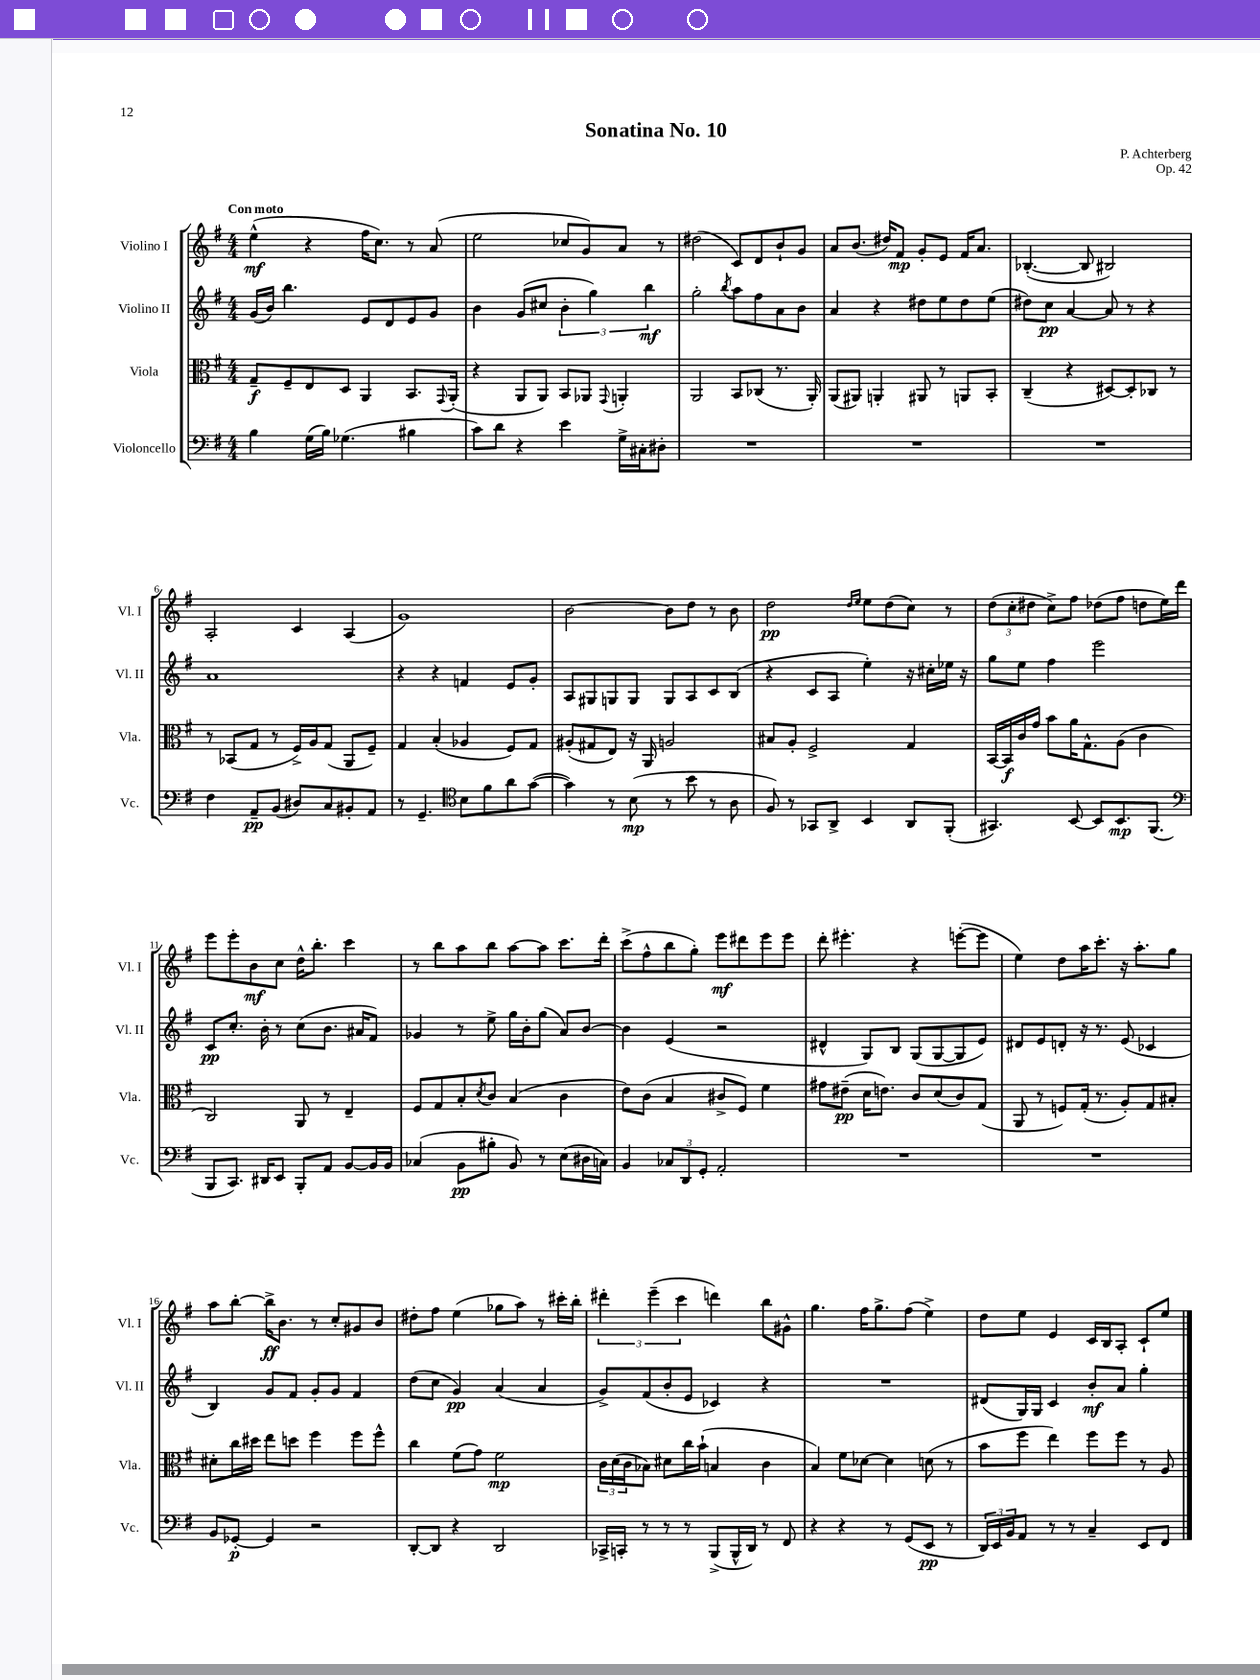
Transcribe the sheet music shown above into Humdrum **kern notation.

**kern	**kern	**kern	**kern
*staff4	*staff3	*staff2	*staff1
*clefF4	*clefC3	*clefG2	*clefG2
*k[f#]	*k[f#]	*k[f#]	*k[f#]
*M4/4	*M4/4	*M4/4	*M4/4
4B	8G~	(16g	(4ee^^
.	.	16b)	.
.	8F#~	4.bb	.
(16G	8E	.	4r
16B)	.	.	.
(4.G-	8D	.	.
.	4AA	8e	16ff#
.	.	.	8.cc)
.	.	8d	.
4B#	8.BB	8e	8r
.	.	8g	(8a
.	8qqGG	.	.
.	(16AA'	.	.
=	=	=	=
8c)	4r	4b	2ee
8d	.	.	.
4r	8AA	(8g	.
.	8AA)	8cc#	.
4e	8BB	6b'	8cc-
.	8AA-	.	8g)
.	.	6gg)	.
.	8qqGG	.	.
16G^	4AA'	.	8a
16C#'	.	.	.
.	.	6bb	.
8D#'	.	.	8r
=	=	=	=
1r	2AA	2gg'	(2dd#
.	.	8qbb	.
.	8BB	8aa	8c)
.	(8C-	8ff#	8d
.	8.r	8a	8b`
.	.	8b	8g
.	16AA')	.	.
=	=	=	=
1r	(8AA	4a	8a
.	8AA#)	.	(8.b
.	4AA'	4r	.
.	.	.	16dd#)
.	.	.	8f#
.	8AA#	8dd#	8g'
.	8r	8ee	8e
.	8AA	8dd#	16f#
.	.	.	8.a
.	8BB'	(8ee	.
=	=	=	=
1r	(4C~	8dd#)	([4.B-'
.	.	8cc	.
.	4r	[4a	.
.	.	.	8B-]
.	[8D#)	8a]	2B#)
.	8D#']	8r	.
.	8C-	4r	.
.	8r	.	.
=	=	=	=
4F#	8r	1a	2A'
.	(8BB-	.	.
8AA~	8G	.	.
(8BB	8r	.	.
8D#)	16F#^)	.	4c
.	16A	.	.
8C	(8G	.	.
8BB#'	8AA	.	(4A
8AA	8F#~)	.	.
=	=	=	=
8r	4G	4r	1g)
4.GG~	.	.	.
.	(4B'	4r	.
*clefC4	*	*	*
8B	4A-	4f	.
8f#	.	.	.
8a	8F#)	8e	.
([8g	8G	8g'	.
=	=	=	=
4g])	(8A#'	8A	[2b
.	8G#	8G#	.
8r	8E)	8G	.
(8B	16r	8G	.
.	16AA	.	.
8r	2A	8G	8b]
8b	.	8A	8dd
8r	.	8c	8r
8A	.	(8B	8b
=	=	=	=
8F#)	8B#	4r	2dd
8r	8A'	.	.
8GG-	2F#^	8c	.
8AA^	.	8A	.
.	.	.	16qqdd
.	.	.	16qqee
4BB	.	4ee')	8ee
.	.	.	(8dd
8AA	4G	16r	8cc)
.	.	16cc#'	.
(8FF#'	.	16ee-	8r
.	.	16r	.
=	=	=	=
4.GG#)	[16BB	8gg	(12dd
.	16BB]	.	.
.	.	.	12cc'
.	16c	8ee	.
.	.	.	12dd#
.	16g	.	.
.	8b	4ff#	8cc^)
[8BB	16a	.	8ff#
.	8.G^^	.	.
8BB]	.	2eee	(8dd-
8.BB	(8A	.	8ff#
.	4c	.	8dd
(8.FF#	.	.	.
.	.	.	16ee)
.	.	.	16ddd
=	=	=	=
*clefF4	*	*	*
8BBB	2C)	8c	8eee
8.CC)	.	8.cc'	8eee'
.	.	.	8b
16DD#	.	16b'	.
8EE	.	8r	8cc
8BBB'	8AA	(8cc	16dd^^
.	.	.	8.bb'
8AA	8r	8.b	.
[8BB	4E~	.	4ccc
.	.	16a#	.
16BB]	.	8f#)	.
16BB	.	.	.
=	=	=	=
(4C-	8F#	4g-	8r
.	8G	.	8bb
8BB	8B'	8r	8aa
.	8qd	.	.
8B#'	8c	8ee^	8bb
8BB)	(4B	16gg	[8aa
.	.	16b'	.
8r	.	(8gg	8aa]
(8E	4c	8a)	8.ccc
16D#	.	[8b	.
16C)	.	.	16ddd'
=	=	=	=
4BB	8e)	4b]	(8ccc^
.	(8c	.	8ff#^^
12C-	4B	(4e	8bb
12DD	.	.	.
.	.	.	8gg')
12GG'	.	.	.
2AA'	8c#^	2r	8eee
.	8F#)	.	8ddd#
.	4f#	.	8eee
.	.	.	8eee
=	=	=	=
1r	8g#	4d#^^	8ddd'
.	(8e#~	.	4.eee#'
.	16d	8G)	.
.	8.e)	.	.
.	.	8B	.
.	8c	(8G	4r
.	(8d	[8G	.
.	8c)	8G]	([8eee'
.	(8G	8e)	8eee]
=	=	=	=
1r	8AA	8d#	4ee)
.	8r	8e	.
.	8F)	8d'	8dd
.	(16G'	16r	16aa
.	8.r	8.r	8.ccc'
.	8A')	(8e	16r
.	.	.	8.aa'
.	8G	4c-	.
.	8B#'	.	8gg
=	=	=	=
8BB	8d#'	4B)	8aa
[8GG-'	16cc	.	[8bb'
.	16dd#	.	.
4GG-]	8ee	8g	16bb^]
.	.	.	8.b
.	8dd	8f#	.
2r	4ff#	8g'	8r
.	.	8g	8cc'
.	8ff#	4f#	8g#
.	8ff#^^	.	8b
=	=	=	=
[8DD'	4cc	(8dd	8dd#'
8DD]	.	8cc	8ff#
4r	(8f#	4g)	(4ee
.	8g)	.	.
2DD	2f#	(4a	8gg-
.	.	.	8aa)
.	.	4a	8r
.	.	.	16ccc#'
.	.	.	16bb'
=	=	=	=
16CC-^	24c	8g^)	6ddd#'
.	(24d	.	.
16CC'	.	.	.
.	24c	.	.
8r	8B-)	(8f#	.
.	.	.	(6eee~
8r	8d#	8b'	.
.	.	.	6ccc
8r	16cc	8e	.
.	(16b`	.	.
(8BBB^	4B	4c-)	4ddd)
16BBB^^	.	.	.
16DD)	.	.	.
8r	4c	4r	8bb
8FF#	.	.	8g#^^
=	=	=	=
4r	4B)	1r	4.gg
4r	8f#	.	.
.	[8d-	.	16ff#
.	.	.	8.gg^
8r	4d-]	.	.
(8GG	.	.	(8ff#
8EE	(8d	.	4ee^)
8r	8r	.	.
=	=	=	=
24DD)	8b	(8d#	8dd
24EE	.	.	.
24BB	.	.	.
8AA	8ff#	16G)	8ee
.	.	16G	.
8r	4ee)	4c	4e
8r	.	.	.
4C~	8ff#	8b'	16c
.	.	.	16B
.	8ff#	8a	8A'
8EE	8r	4gg'	8c`
8FF#	8A	.	8ee
==	==	==	==
*-	*-	*-	*-
